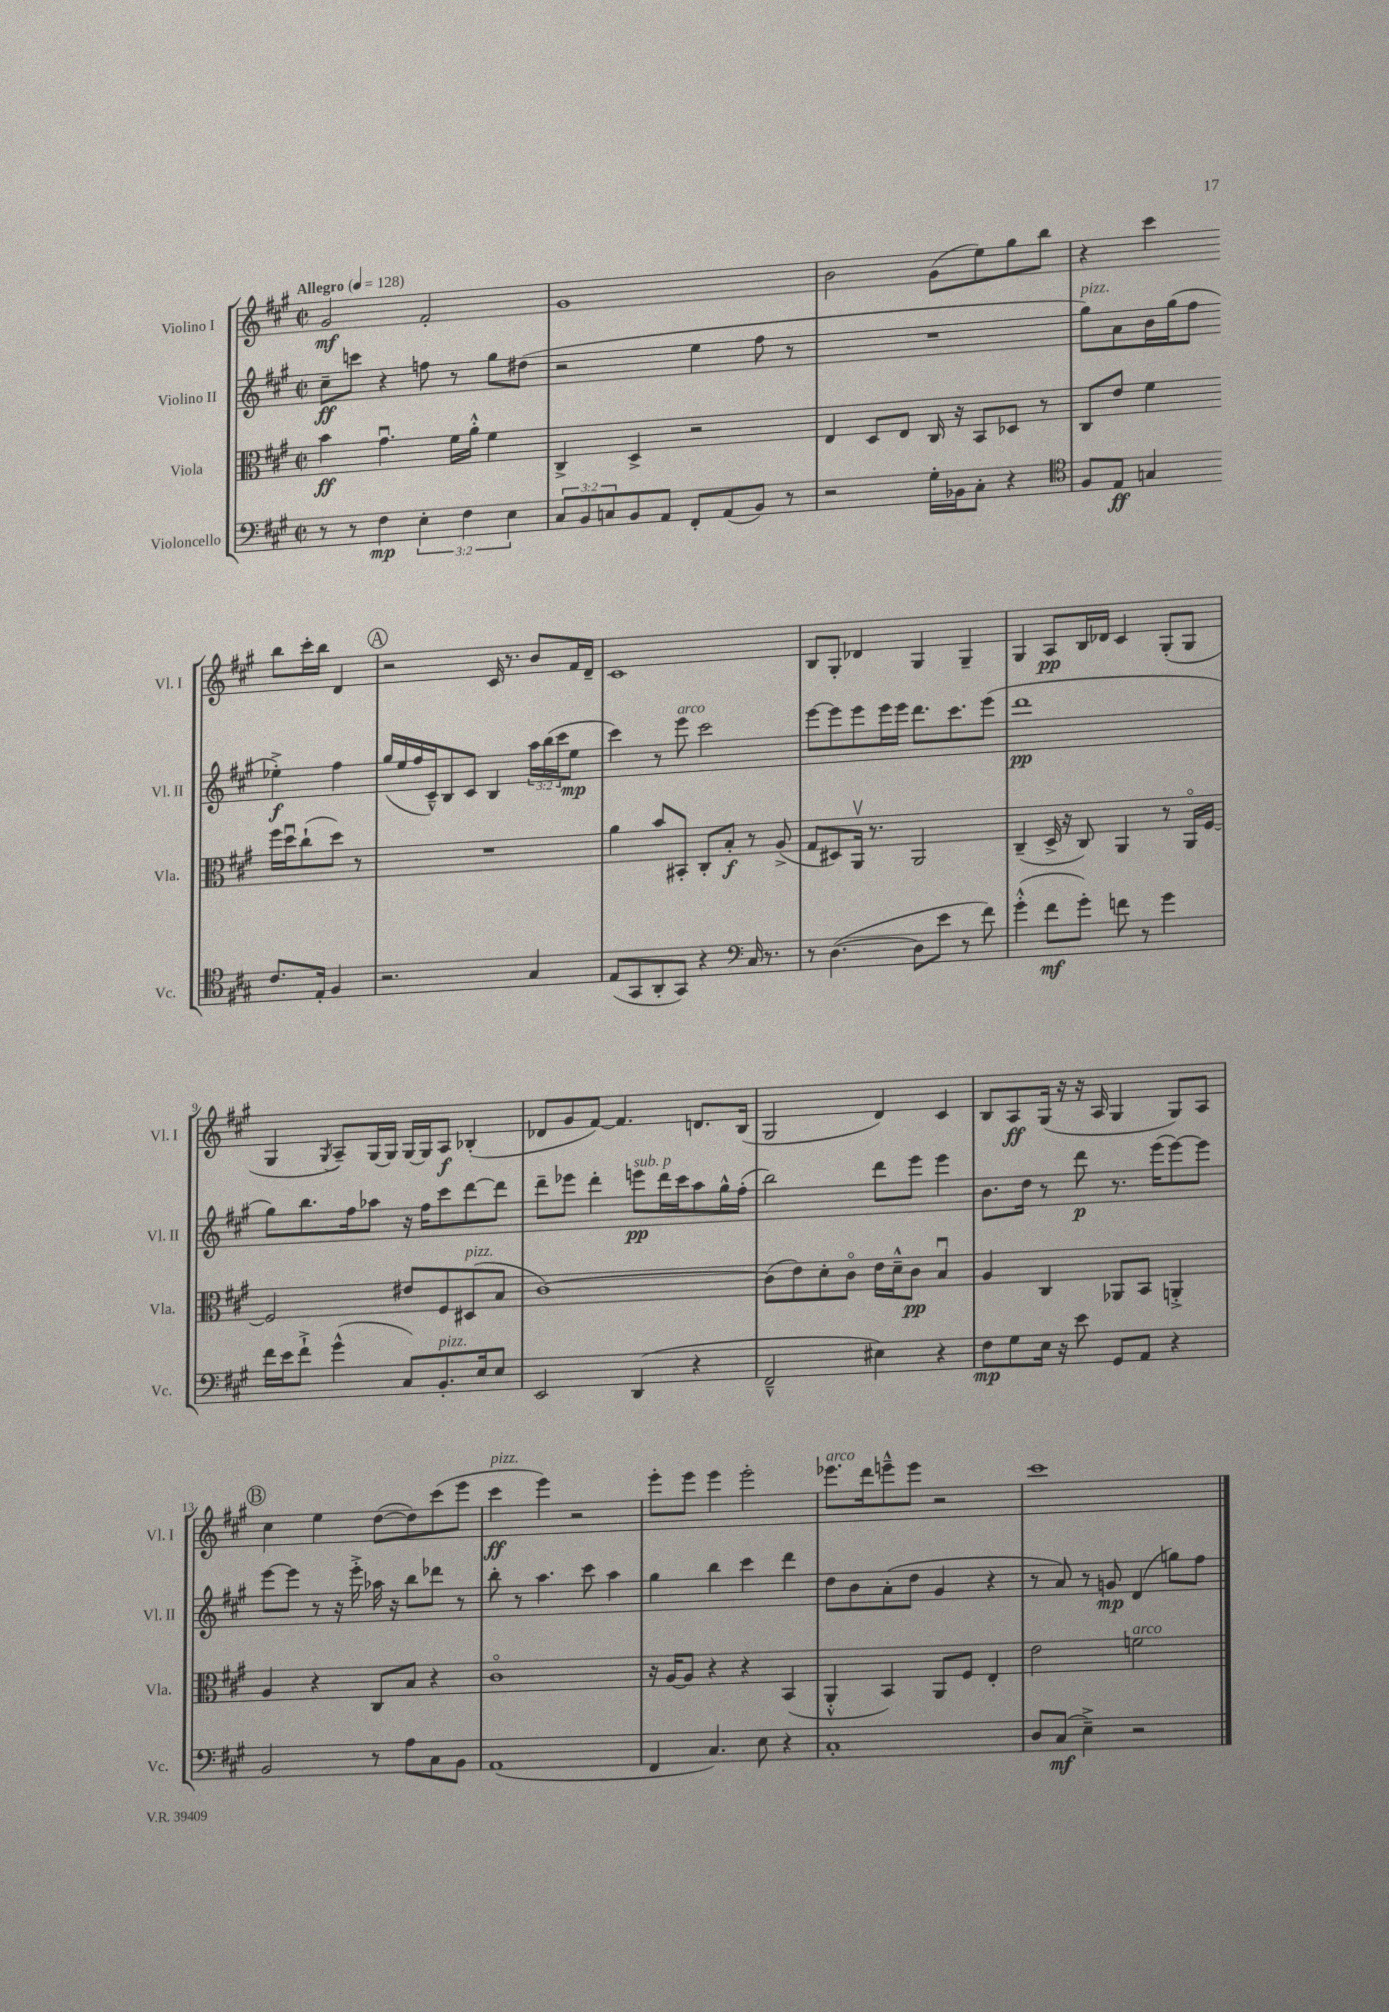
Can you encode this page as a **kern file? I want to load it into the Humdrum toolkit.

**kern	**kern	**kern	**kern
*staff4	*staff3	*staff2	*staff1
*clefF4	*clefC3	*clefG2	*clefG2
*k[f#c#g#]	*k[f#c#g#]	*k[f#c#g#]	*k[f#c#g#]
*M2/2	*M2/2	*M2/2	*M2/2
*met(c|)	*met(c|)	*met(c|)	*met(c|)
*MM128	*MM128	*MM128	*MM128
8r	4b	8cc#~	2g#
8r	.	8ccc	.
4F#	4.g#u	4r	.
6E'	.	8ff	2f#'
.	16f#	8r	.
6F#	.	.	.
.	16a'^^	.	.
.	4f#	8gg#	.
6E	.	.	.
.	.	(8dd#	.
=	=	=	=
12C#	4C#^	2r	1g#
12BB	.	.	.
12C	.	.	.
8BB	4D^	.	.
8AA	.	.	.
8FF#'	2r	4ee	.
(8AA	.	.	.
8BB)	.	8ff#	.
8r	.	8r	.
=	=	=	=
2r	4E	1r	2b
.	8D	.	.
.	8E	.	.
16G#'	16C#	.	(8g#
16BB-	16r	.	.
8C#'	8BB	.	8ee)
4r	8D-	.	8gg#
.	8r	.	8bb
=	=	=	=
*clefC4	*	*	*
8F#	8C#	8gg#)	4r
8E	8e	8a	.
4G	4f#	16b	4ccc#
.	.	(16gg#	.
.	.	8ff#	.
8.c#	16ff#	4ee-'^)	8bb
.	16ddu	.	.
.	(8cc#`	.	16ccc#'
16E'	.	.	16bb
4F#	8dd)	4ff#	4d
.	8r	.	.
=	=	=	=
2.r	1r	(16gg#	2r
.	.	16ee	.
.	.	16ff#	.
.	.	16c#~^^)	.
.	.	8B	.
.	.	8c#	.
.	.	4B	16c#
.	.	.	8.r
4G#	.	24aa	8b
.	.	(24bb	.
.	.	24ccc#	.
.	.	8ee	16f#
.	.	.	16d~
=	=	=	=
(8E	4a	4ccc#)	1c#
8GG#	.	.	.
8AA'	8b	8r	.
8GG#)	8BB#'	8eee	.
4r	8C#'	2ccc#	.
.	8B'	.	.
*clefF4	*	*	*
16C#	8r	.	.
8.r	.	.	.
.	(8A^	.	.
=	=	=	=
8r	8G#	[8eee	8B
([4.D	8D#)	8eee]	8G#'
.	16AAv	8eee	4d-
.	8.r	.	.
.	.	16eee	.
.	.	16eee	.
8D]	2AA	8.ddd	4G#
8e	.	.	.
.	.	8.ccc#	.
8r	.	.	4G#~
8f#)	.	(8eee	.
=	=	=	=
(4g#'^^	(4C#~	1ddd	4G#
8f#	16D^	.	8A
.	16r	.	.
8g#')	8C#)	.	16B
.	.	.	16d-
8f	4AA	.	4c#
8r	.	.	.
4g#	8r	.	(8G#'
.	16AAo	.	8G#
.	[16F#	.	.
=	=	=	=
16f#	2F#]	8gg#)	4G#
16e	.	.	.
8f#`^	.	8.bb	.
.	.	.	8qG#
(4g#^^	.	.	8A~)
.	.	16ff#	.
.	.	8aa-	[16G#
.	.	.	16G#]
8C#)	8e#	16r	[16G#
.	.	16ff#	16G#]
8.BB'	8F#	8ccc#	8A
.	(8D#	[8ddd	(4B-'
16E	.	.	.
8E	8B	8ddd]	.
=	=	=	=
2EE	[1c#)	8ddd~	8d-
.	.	8eee-	8g#
.	.	4ddd'	[8f#)
.	.	.	4.f#]
(4DD	.	8eee	.
.	.	16ddd	.
.	.	16ccc#	.
4r	.	8aa	8.d
.	.	16gg#^^	.
.	.	(16ff#'	(16B
=	=	=	=
2FF#~^^	(8c#]	2bb)	2G#
.	8e)	.	.
.	8d'	.	.
.	8c#o	.	.
4E#)	16e	8ddd	4d)
.	16d~^^	.	.
.	8c#	8eee	.
4r	4Bu	4eee	4c#
=	=	=	=
8F#	4A	8.b	8B
8G#	.	.	8A
.	.	16dd	.
16E	4C#	8r	(16G#
16r	.	.	16r
8e	.	8ddd	16r
.	.	.	16A
8GG#	8AA-	8.r	4G#
8AA	8BB	.	.
.	.	(16eee	.
4r	4AA'^	[8eee)	8G#)
.	.	8eee]	8A
=	=	=	=
2BB	4A	[8eee	4cc#
.	.	8eee]	.
.	4r	8r	4ee
.	.	16r	.
.	.	16eee'^	.
8r	8C#	16aa-	([8dd
.	.	16r	.
8A	8B	8bb	8dd])
8C#	4r	8ddd-	(8ccc#
8BB	.	8r	8eee
=	=	=	=
(1AA	1c#o	8bb'	4ccc#
.	.	8r	.
.	.	4.aa	4eee)
.	.	.	2r
.	.	8ccc#	.
.	.	4aa	.
=	=	=	=
4FF#	16r	4gg#	8eee'
.	[16A	.	.
.	8A]	.	8eee
4.C#)	4r	4bb	4eee
.	4r	4ccc#	2eee'
8E	.	.	.
4r	(4BB	4ddd	.
=	=	=	=
1C#'	4AA'^^	8dd	8.eee-
.	.	8b	.
.	.	.	16ddd
.	4BB)	(8a'	8eee~^^
.	.	8dd	8eee
.	8AA	4g#	2r
.	8F#	.	.
.	4E'	4r	.
=	=	=	=
8D	2e	8r	1ccc#
(8C#	.	8a)	.
4E~^)	.	8r	.
.	.	8g	.
2r	2f	(4d	.
.	.	8gg)	.
.	.	8ff#	.
==	==	==	==
*-	*-	*-	*-
